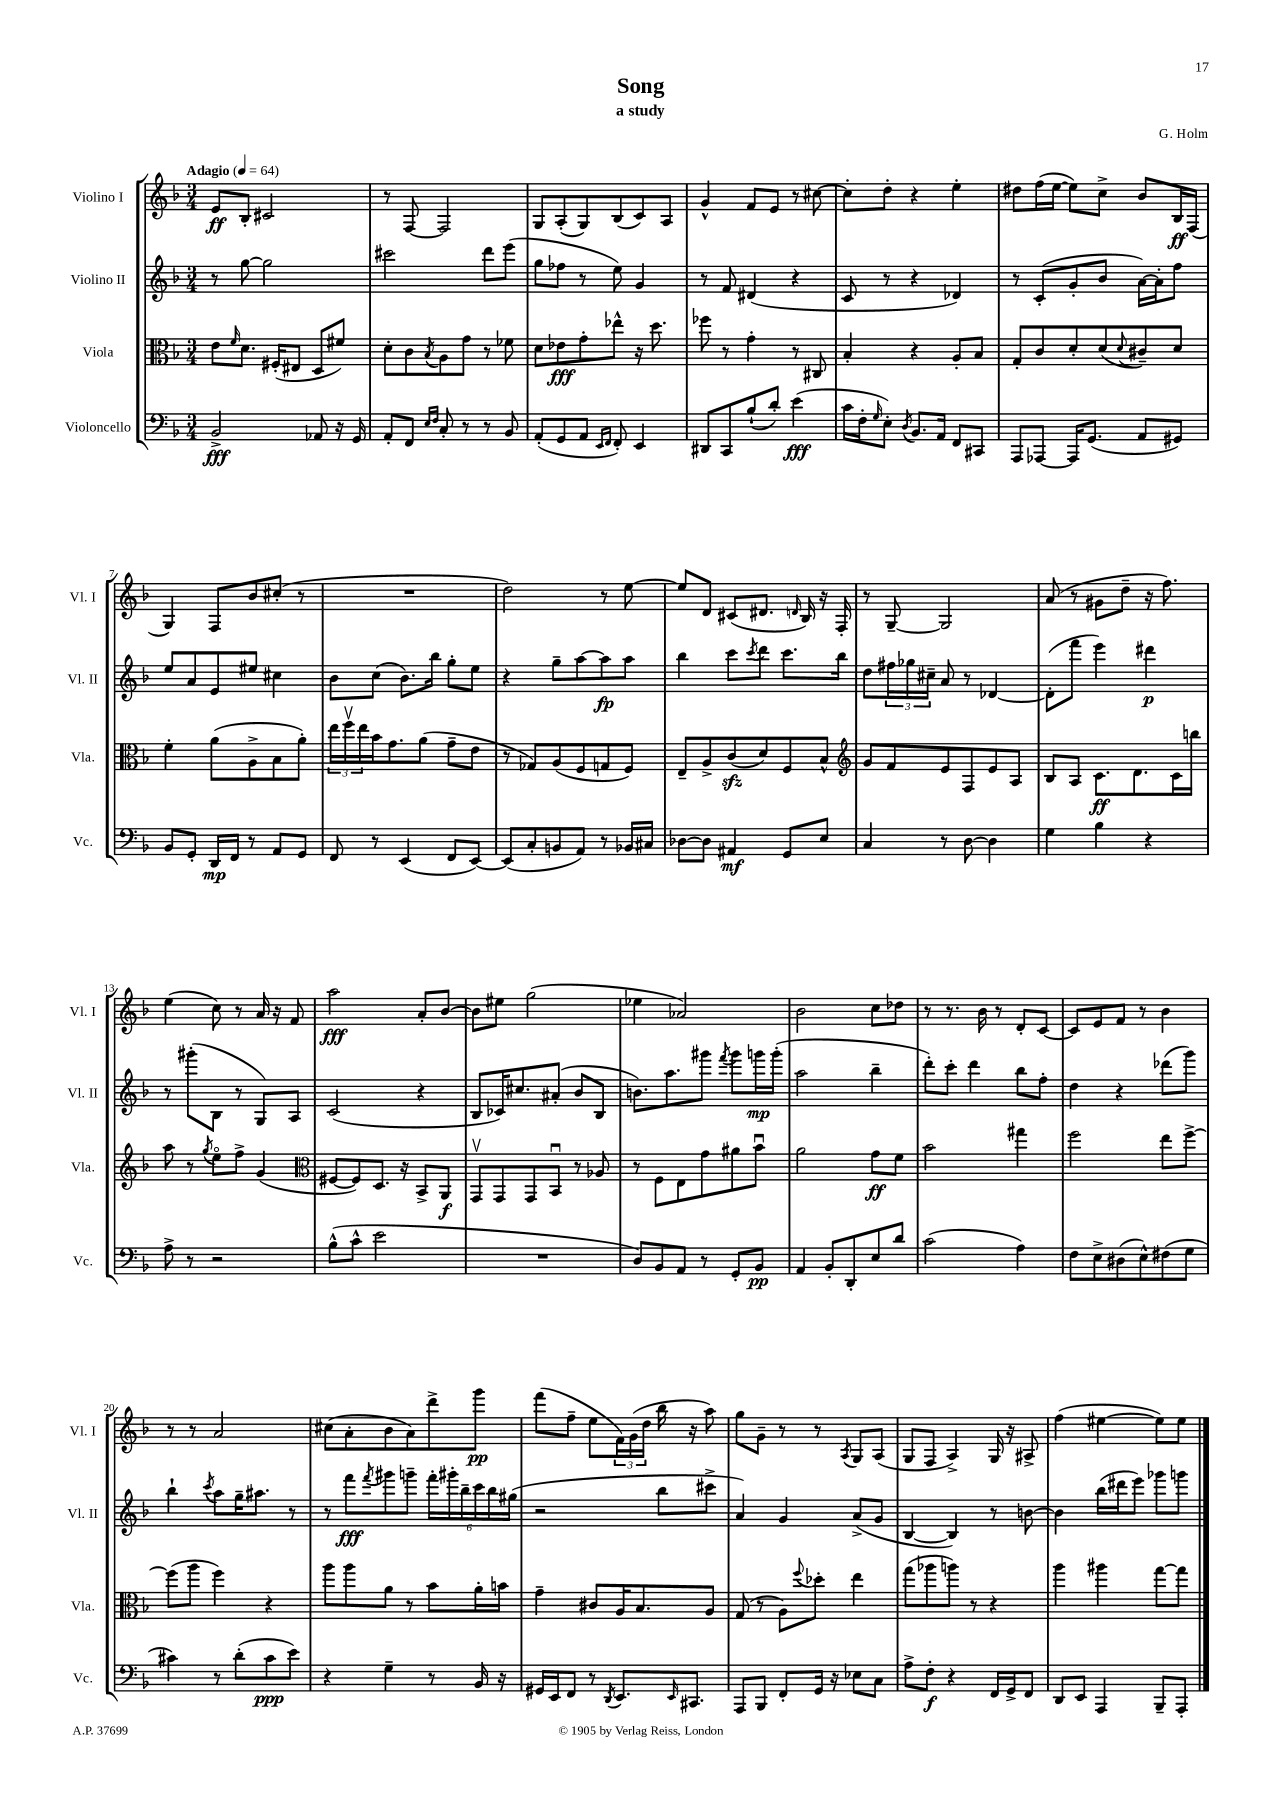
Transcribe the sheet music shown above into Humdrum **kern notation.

**kern	**kern	**kern	**kern
*staff4	*staff3	*staff2	*staff1
*clefF4	*clefC3	*clefG2	*clefG2
*k[b-]	*k[b-]	*k[b-]	*k[b-]
*M3/4	*M3/4	*M3/4	*M3/4
*MM64	*MM64	*MM64	*MM64
2BB-^	8e	8r	8e
.	16qqf	.	.
.	8.d	[8gg	8B-'
.	.	2gg]	2c#
.	(16F#'	.	.
.	8E#	.	.
8AA-	8D	.	.
16r	8f#)	.	.
16GG	.	.	.
=	=	=	=
8AA'	8d'	2ccc#	8r
8FF	8c	.	[8F
16qqE	.	.	.
16qqF	8qB-	.	.
8C'	8A	.	2F]
8r	8g	.	.
8r	8r	8ddd	.
8BB-	8f-	(8eee	.
=	=	=	=
(8AA'	8d	8gg	8G
8GG	8e-	8ff-	(8A'
8AA	8g'	8r	8G)
16qqEE	.	.	.
16qqFF	.	.	.
8FF')	8ee-^^	8ee)	(8B-
4EE	16r	4g	8c)
.	8.dd	.	.
.	.	.	8A
=	=	=	=
8DD#	8ff-	8r	4g^^
8CC	8r	8f	.
(8B-`	4g'	(4d#	8f
8d')	.	.	8e
(4e	8r	4r	8r
.	8C#	.	[8cc#
=	=	=	=
16c	4B-'	8c	8cc#']
16F'	.	.	.
16qqG	.	.	.
8E')	.	8r	8dd'
8qD	.	.	.
8.BB-	4r	4r	4r
16AA	.	.	.
8FF	8A'	4d-)	4ee'
8CC#	8B-	.	.
=	=	=	=
8AAA	8G'	8r	8dd#
[8AAA-	8c	(8c'	(16ff
.	.	.	[16ee
16AAA-]	8d'	8g'	8ee])
(8.GG	.	.	.
.	(8d	8b-	8cc^
.	8qqd	.	.
8AA	8c#~)	[16a)	8b-
.	.	16a']	.
8GG#)	8d	8ff	16B-
.	.	.	(16F
=	=	=	=
8BB-	4f'	8ee	4G)
8GG'	.	8a	.
16DD	(8a	8e	8F
16FF	.	.	.
8r	8A^	8ee#	8b-
8AA	8B-	4cc#	(8cc#'
8GG	8a')	.	8r
=	=	=	=
8FF	24ee	8b-	2.r
.	24ffv	.	.
.	24ee	.	.
8r	16b-	(8cc	.
.	8.g	.	.
(4EE	.	8.b-)	.
.	(8a	.	.
.	.	16bb-	.
8FF	8g~	8gg'	.
[8EE)	8e	8ee	.
=	=	=	=
(8EE]	8r	4r	2dd)
8C'	8G-)	.	.
8BB	(8A	8gg~	.
8AA)	8F	[8aa	.
8r	8G	8aa]	8r
16BB-	8F)	8aa	[8ee
16C#	.	.	.
=	=	=	=
[8D-	8E~	4bb-	8ee]
8D-]	8A^	.	8d
4AA#	(8c	8ccc	(8c#
.	.	8qccc	.
.	8d)	8ddd	8.d#
8GG	8F	8.ccc	.
.	.	.	16qqd
.	.	.	16B-)
8E	8B-^^	.	16r
.	.	16bb-	16F'
=	=	=	=
*	*clefG2	*	*
4C	8g	8dd	8r
.	8f	24ff#	[8G~
.	.	24gg-	.
.	.	24cc#~	.
8r	8e	8a	2G]
[8D	8F	8r	.
4D]	8e	[4d-	.
.	8A	.	.
=	=	=	=
4G	8B-	(8d-']	(8a
.	8A	8fff	8r
4B-	8.c	4eee)	8g#
.	.	.	8dd~
.	8.d	.	.
4r	.	4ddd#	16r
.	.	.	8.ff)
.	16c	.	.
.	16bb	.	.
=	=	=	=
8A^	8aa	8r	(4ee
8r	8r	(8ggg#'	.
.	8qgg	.	.
2r	8eeo	8B-	8cc)
.	8ff^	8r	8r
.	(4g	8G)	16a
.	.	.	16r
.	.	8A	8f
=	=	=	=
*	*clefC3	*	*
(8B-^^	[8F#	(2c	2aa
8c^^	8F#])	.	.
2e	8.D	.	.
.	16r	.	.
.	8BB-^	4r	8a'
.	8AA	.	[8b-
=	=	=	=
2.r	8GGv	8B-	8b-]
.	8GG	16c-)	8ee#
.	.	8.cc#	.
.	8GG	.	(2gg
.	8BB-u	(8a#'	.
.	8r	8b-	.
.	8A-	8B-	.
=	=	=	=
8D)	8r	8.b)	4ee-
8BB-	8F	.	.
.	.	8.aa	.
8AA	8E	.	2a-)
8r	8g	8ggg#	.
.	.	8qfff	.
8GG'	8a#	8ggg#	.
8BB-	8b-u	16ggg	.
.	.	(16ggg'	.
=	=	=	=
4AA	2a	2aa	2b-
8BB-'	.	.	.
8DD'	.	.	.
8E	8g	4bb-~	8cc
8d	8f	.	8dd-
=	=	=	=
(2c	2b-	8ddd')	8r
.	.	8ccc'	8.r
.	.	4ddd	.
.	.	.	16b-
.	.	.	8r
4A)	4gg#	8bb-	8d'
.	.	8ff'	[8c
=	=	=	=
8F	2ff	4dd	8c]
8E^	.	.	8e
(8D#	.	4r	8f
8E^^)	.	.	8r
(8F#	8ee	(8ddd-	4b-
8G	[8ff^	8ggg)	.
=	=	=	=
4c#)	(8ff]	4bb-`	8r
.	8aa	.	8r
.	.	8qccc	.
8r	4ff)	8aa	2a
(8d'	.	16gg~	.
.	.	8.aa#	.
8c#	4r	.	.
8e)	.	8r	.
=	=	=	=
4r	8aa	8r	(8cc#
.	8aa	8fff	8a'
.	.	8qfff	.
4G~	8a	8ggg#	8b-
.	8r	8ggg~	8a)
8r	8b-	24fff'	8ddd^
.	.	24ggg#'	.
.	.	24bb-~	.
16BB-	16a'	24ccc	8ggg
.	.	24bb-	.
16r	16b	.	.
.	.	(24gg#	.
=	=	=	=
16GG#	4g~	2r	(8fff
16EE	.	.	.
8FF	.	.	8ff~
8r	8c#	.	8ee
8qDD	.	.	.
8.EE	16A	.	24f)
.	.	.	(24g
.	8.B-	.	.
.	.	.	24dd
.	.	8bb-	16bb-
16qqEE	.	.	.
8.CC#	.	.	16r
.	8A	8ccc#^	8aa)
=	=	=	=
8AAA	(8G	4a)	8gg
8BBB-	8r	.	8g~
8FF'	8A)	4g	8r
.	8qqff	.	.
16GG	8dd-'	.	8r
16r	.	.	.
.	.	.	8qA
8E-	4ee	(8a^	8G
8C	.	8g	(8A
=	=	=	=
8A^	(8gg	[4B-	8G
8F'	8aa-	.	8F
4r	8aa)	4B-])	4A^)
.	8r	.	.
16FF	4r	8r	16G
16GG^	.	.	16r
8FF	.	[8b	8A#^
=	=	=	=
8DD	4aa	4b]	(4ff
8EE	.	.	.
4AAA	4aa#	(16bb-	[4ee#
.	.	16ddd#	.
.	.	8eee)	.
8BBB-~	[8gg	8ggg-	8ee#])
8AAA'	8gg]	8ggg	8ee#
==	==	==	==
*-	*-	*-	*-
